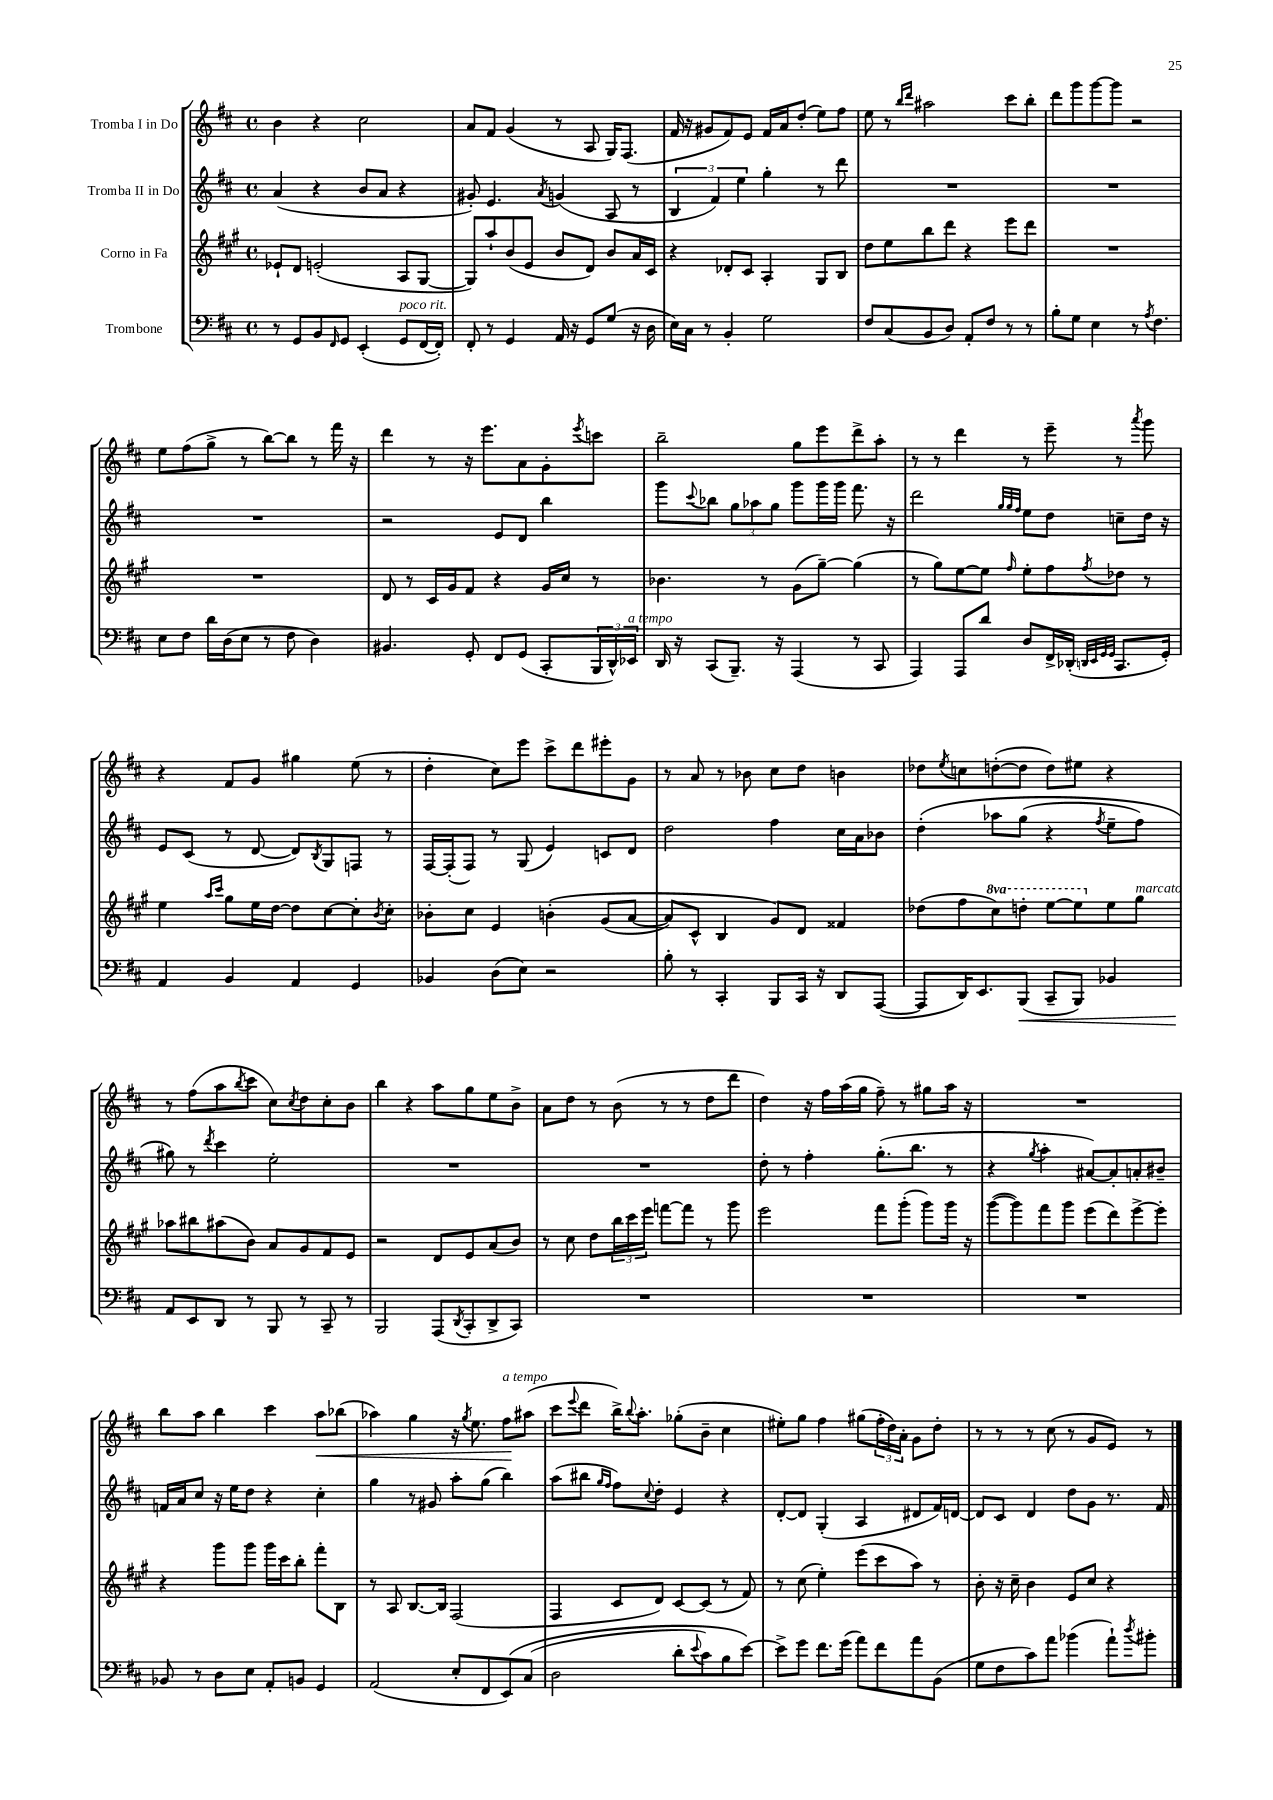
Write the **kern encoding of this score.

**kern	**dynam	**kern	**kern	**kern	**dynam
*part4	*part4	*part3	*part2	*part1	*part1
*staff4	*staff4	*staff3	*staff2	*staff1	*staff1
*I"Trombone	*	*I"Corno in Fa	*I"Tromba II in Do	*I"Tromba I in Do	*
*clefF4	*	*clefG2	*clefG2	*clefG2	*
*k[f#c#]	*	*k[f#c#g#]	*k[f#c#]	*k[f#c#]	*
*M4/4	*	*M4/4	*M4/4	*M4/4	*
*met(c)	*	*met(c)	*met(c)	*met(c)	*
=1	=1	=1	=1	=1	=1
8r	.	8e-X`/L	(4a/	4b\	.
8GG/L	.	8d/J	.	.	.
8BB/	.	(2en'/	4r	4r	.
16qqFF#/	.	.	.	.	.
8GG/J	.	.	.	.	.
(4EE'/	.	.	8b/L	2cc#\	.
.	.	.	8a/J	.	.
!LO:TX:a:i:t=poco rit.	!	!	!	!	!
8GG/L	.	8A/L	4r	.	.
[16FF#/L	.	[8G#/J	.	.	.
16FF#'/JJ])	.	.	.	.	.
=2	=2	=2	=2	=2	=2
8FF#'/	.	8G#/L])	8g#X'/)	8a/L	.
8r	.	8aa`/	4.e/	8f#/J	.
4GG/	.	(8b/	.	(4g/	.
.	.	8e/J	.	.	.
.	.	.	8qa/	.	.
16AA/	.	8b/L	(4gn/	8r	.
16r	.	.	.	.	.
8GG/L	.	8d/J)	.	8A/	.
(8G/J	.	8b/L	8A/	16G/KL)	.
.	.	.	.	(8.F#/J	.
16r	.	16a/L	8r	.	.
16D\	.	16c#/JJ	.	.	.
=3	=3	=3	=3	=3	=3
16E\LL)	.	4r	6B/	16f#/	.
16C#\JJ	.	.	.	16r	.
8r	.	.	.	8g#X/L	.
.	.	.	6f#/)	.	.
4BB'/	.	8d-X'/L	.	8f#/)	.
.	.	.	6ee\	.	.
.	.	8c#/J	.	8e/J	.
2G\	.	4A'/	4gg'\	16f#/LL	.
.	.	.	.	16a/J	.
.	.	.	.	(8dd'/J	.
.	.	8G#/L	8r	8ee\L)	.
.	.	8B/J	8ddd\	8ff#\J	.
=4	=4	=4	=4	=4	=4
8F#/L	.	8dd\L	1r	8ee\	.
(8C#/	.	8ee\	.	8r	.
.	.	.	.	16qqbb/LL	.
.	.	.	.	16qqddd/JJ	.
8BB/	.	8bb\	.	2aa#X\	.
8D/J)	.	8ddd\J	.	.	.
8AA'/L	.	4r	.	.	.
8F#/J	.	.	.	.	.
8r	.	8eee\L	.	8ccc#\L	.
8r	.	8ddd\J	.	8bb'\J	.
=5	=5	=5	=5	=5	=5
8B'\L	.	1r	1r	8ddd\L	.
8G\J	.	.	.	8ggg\	.
4E\	.	.	.	[8ggg\	.
.	.	.	.	8ggg\J]	.
8r	.	.	.	2r	.
8qA/	.	.	.	.	.
4.F#\	.	.	.	.	.
!!LO:LB:g=z
=6	=6	=6	=6	=6	=6
8E\L	.	1r	1r	8ee\L	.
8F#\J	.	.	.	(8ff#\	.
16d\LL	.	.	.	8gg^\J	.
(16D\J	.	.	.	.	.
8E\J	.	.	.	8r	.
8r	.	.	.	[8bb\L)	.
8F#\	.	.	.	8bb\J]	.
4D\)	.	.	.	8r	.
.	.	.	.	16fff#\	.
.	.	.	.	16r	.
=7	=7	=7	=7	=7	=7
4.BB#X/	.	8d/	2r	4ddd\	.
.	.	8r	.	.	.
.	.	16c#/LL	.	8r	.
.	.	16g#/J	.	.	.
8GG'/	.	8f#/J	.	16r	.
.	.	.	.	8.eee\L	.
8FF#/L	.	4r	8e/L	.	.
(8GG/J	.	.	8d/J	8a\	.
8CC#'/L	.	16g#/LL	4bb\	8g'\	.
.	.	16cc#/JJ	.	.	.
.	.	.	.	8qeee/	.
24BBB/L	.	8r	.	8cccn\J	.
24DD^^/)	.	.	.	.	.
!LO:TX:a:i:t=a tempo	!	!	!	!	!
24EE-X/JJ	.	.	.	.	.
=8	=8	=8	=8	=8	=8
16DD/	.	4.b-X\	8ggg\L	2bb~\	.
16r	.	.	.	.	.
.	.	.	8qqccc#/	.	.
(8CC#/L	.	.	8bb-X\J	.	.
8.BBB~/J)	.	.	12gg\L	.	.
.	.	.	12aa-X\	.	.
.	.	8r	.	.	.
.	.	.	12gg\J	.	.
16r	.	.	.	.	.
(4AAA/	.	(8g#\L	8ggg\L	8gg\L	.
.	.	[8gg#~\J)	16ggg\L	8eee\	.
.	.	.	16ggg\JJ	.	.
8r	.	(4gg#\]	8.fff#\	8ddd^\	.
8CC#/	.	.	.	8aa'\J	.
.	.	.	16r	.	.
=9	=9	=9	=9	=9	=9
4AAA/)	.	8r	2ddd\	8r	.
.	.	8gg#\L)	.	8r	.
8AAA/L	.	[8ee\	.	4ddd\	.
8d/J	.	8ee\J]	.	.	.
.	.	.	32qqgg/LLL	.	.
.	.	.	32qqgg/	.	.
.	.	16qqff#/	32qqff#/JJJ	.	.
8D/L	.	8ee'\L	8ee\L	8r	.
16FF#^/L	.	8ff#\	8dd\J	8eee~\	.
(16DD-X'/JJ	.	.	.	.	.
32qqDDn/LLL	.	.	.	.	.
32qqEE/	.	.	.	.	.
32qqGG/	.	.	.	.	.
32qqGG/JJJ	.	8qff#/	.	.	.
8.CC#/L	.	8dd-X\J	8ccn~\L	8r	.
.	.	.	.	8qaaa/	.
.	.	8r	16dd\Jk	8ggg\	.
16GG'/Jk)	.	.	16r	.	.
!!LO:LB:g=z
=10	=10	=10	=10	=10	=10
4AA/	.	4ee\	8e/L	4r	.
.	.	.	(8c#/J	.	.
.	.	16qqaa/LL	.	.	.
.	.	16qqccc#/JJ	.	.	.
4BB/	.	8gg#\L	8r	8f#/L	.
.	.	16ee\L	[8d/	8g/J	.
.	.	[16dd\JJ	.	.	.
4AA/	.	8dd\L]	8d/L])	4gg#X\	.
.	.	.	8qB/	.	.
.	.	[8cc#\	8G/	.	.
4GG/	.	8cc#'\]	8Fn/J	(8ee\	.
.	.	8qb/	.	.	.
.	.	8cc#'\J	8r	8r	.
=11	=11	=11	=11	=11	=11
4BB-X/	.	8b-X'\L	[16F#/LL	4dd'\	.
.	.	.	(16F#'/J]	.	.
.	.	8cc#\J	8F#/J)	.	.
(8D\L	.	4e/	8r	8cc#\L)	.
8E\J)	.	.	(8G/	8eee\J	.
2r	.	(4bn'\	4e/)	8ccc#^\L	.
.	.	.	.	8ddd\	.
.	.	(8g#/L	8cn/L	8eee#X'\	.
.	.	[8a/J	8d/J	8g\J	.
=12	=12	=12	=12	=12	=12
8B'\	.	8a/L])	2dd\	8r	.
8r	.	8c#^^/J	.	8a/	.
4CC#'/	.	4B/	.	8r	.
.	.	.	.	8b-X\	.
8BBB/L	.	8g#/L)	4ff#\	8cc#\L	.
16CC#/Jk	.	8d/J	.	8dd\J	.
16r	.	.	.	.	.
8DD/L	.	4f##X/	16cc#\LL	4bn\	.
.	.	.	16a\J	.	.
([8AAA/J	.	.	8b-X\J	.	.
=13	=13	=13	=13	=13	=13
8AAA/L]	.	(8dd-X\L	(4dd'\	8dd-X\L	.
.	.	.	.	8qee/	.
16DD/K)	.	8ff#\	.	8ccn\	.
8.EE/	.	.	.	.	.
*	*	*8va	*	*	*
.	.	8ccc#\)	8aa-X\L	([8ddn'\	.
!	!LO:HP:b	!	!	!	!
(8BBB/J	<	8dddn'\J	(8gg\J	8dd\J]	.
8CC#~/L	.	[8eee\L	4r	8dd\L)	.
8BBB/J)	.	8eee\]	.	8ee#X\J	.
.	.	.	8qff#/	.	.
*	*	*X8va	*	*	*
4BB-X/	.	8ee\	8ee~\L	4r	.
!	!	!LO:TX:a:i:t=marcato	!	!	!
.	.	8gg#\J	8ff#\J)	.	.
!!LO:LB:g=z
=14	=14	=14	=14	=14	=14
8AA/L	.	8aa-X\L	8gg#X\)	8r	.
8EE/	[	8bb#X\	8r	(8ff#\L	.
.	.	.	8qddd/	.	.
8DD/J	.	(8aa#X\	4ccc#\	8aa\	.
.	.	.	.	8qbb/	.
8r	.	8b\J)	.	8ccc#\J	.
8BBB/	.	8a/L	2ee'\	8cc#\L)	.
.	.	.	.	8qcc#/	.
8r	.	8g#/	.	8dd\	.
8CC#~/	.	8f#/	.	8cc#'\	.
8r	.	8e/J	.	8b\J	.
=15	=15	=15	=15	=15	=15
2BBB/	.	2r	1r	4bb\	.
.	.	.	.	4r	.
(8AAA/L	.	8d/L	.	8aa\L	.
8qDD/	.	.	.	.	.
8CC#'/	.	8e/	.	8gg\	.
8DD^/	.	(8a/	.	8ee\	.
8CC#/J)	.	8b/J)	.	8b^\J	.
=16	=16	=16	=16	=16	=16
1r	.	8r	1r	8a\L	.
.	.	8cc#\	.	8dd\J	.
.	.	8dd\L	.	8r	.
.	.	24bb\L	.	(8b\	.
.	.	24ccc#\	.	.	.
.	.	24eee\JJ	.	.	.
.	.	[8fffn\L	.	8r	.
.	.	8fff\J]	.	8r	.
.	.	8r	.	8dd\L	.
.	.	8ggg#\	.	8ddd\J	.
=17	=17	=17	=17	=17	=17
1r	.	2eee\	8dd'\	4dd\)	.
.	.	.	8r	.	.
.	.	.	4ff#'\	16r	.
.	.	.	.	16ff#\LL	.
.	.	.	.	(16aa\	.
.	.	.	.	16gg\JJ	.
.	.	8fff#\L	(8.gg'\L	8ff#~\)	.
.	.	(8ggg#'\J	.	8r	.
.	.	.	8.bb\J	.	.
.	.	8ggg#\L)	.	8gg#X\L	.
.	.	16ggg#\Jk	8r	16aa\Jk	.
.	.	16r	.	16r	.
=18	=18	=18	=18	=18	=18
1r	.	([8ggg#\L	4r	1r	.
.	.	8ggg#\])	.	.	.
.	.	.	8qgg/	.	.
.	.	8fff#\	4aa'\	.	.
.	.	8ggg#\J	.	.	.
.	.	(8eee\L	[8a#X/L)	.	.
.	.	8ddd\)	8a#'/]	.	.
.	.	[8eee^\	8an'/	.	.
.	.	8eee'\J]	8b#X~/J	.	.
!!LO:LB:g=z
=19	=19	=19	=19	=19	=19
8BB-X/	.	4r	16fn/LL	8bb\L	.
.	.	.	16a/J	.	.
8r	.	.	8cc#/J	8aa\J	.
8D\L	.	8ggg#\L	16r	4bb\	.
.	.	.	16ee\KL	.	.
8E\J	.	8ggg#\J	8dd\J	.	.
8AA'/L	.	16ggg#\LL	4r	4ccc#\	.
.	.	16ccc#\J	.	.	.
8BBn/J	.	8bb'\J	.	.	.
!	!	!	!	!	!LO:HP:b
4GG/	.	8fff#'\L	4cc#'\	8aa\L	<
.	.	8B\J	.	(8bb-X\J	.
=20	=20	=20	=20	=20	=20
(2AA/	.	8r	4gg\	4aa-X\)	.
.	.	8A/	.	.	.
.	.	[8.B/L	8r	4gg\	.
.	.	.	8g#X/	.	.
.	.	16B/Jk]	.	.	.
8E'/L	.	(2F#/	8aa'\L	16r	.
.	.	.	.	8qgg/	.
.	.	.	.	8.ee\	.
8FF#/	.	.	(8gg\J	.	.
!	!	!	!	!LO:TX:a:i:t=a tempo	!
(8EE/)	.	.	4bb\)	8ff#\L	.
(8C#/J	.	.	.	(8aa#X\J	[
=21	=21	=21	=21	=21	=21
2D\	.	4F#/	(8aa\L	8ccc#\L	.
.	.	.	.	8qqeee/	.
.	.	.	8bb#X\J	8ddd\J	.
.	.	.	16qqgg/LL	.	.
.	.	.	16qqff#/JJ	.	.
.	.	8c#/L	8ff#\L)	16bb^\KL)	.
.	.	.	.	8qqbb/	.
.	.	.	.	8.aa'\J	.
.	.	.	8qqcc#/	.	.
.	.	8d/J)	8dd'\J	.	.
8d'\L	.	[8c#/L	4e/	(8gg-X'\L	.
8qqe/	.	.	.	.	.
8c#\)	.	(8c#/J]	.	8b~\J	.
8B\	.	8r	4r	4cc#\	.
[8e\J)	.	8f#/)	.	.	.
=22	=22	=22	=22	=22	=22
8e^\L]	.	8r	[8d'/L	8ee#X'\L)	.
8g\J	.	(8cc#\	8d/J]	8gg\J	.
8.f#\L	.	4ee'\)	(4G'/	4ff#\	.
(16g\Jk	.	.	.	.	.
8a\L)	.	(8eee\L	4A/	(8gg#X\L	.
8f#\	.	8ccc#\	.	24ff#'\L	.
.	.	.	.	24dd\)	.
.	.	.	.	24a'\JJ	.
8a\	.	8aa\J)	8d#X/L	8g\L	.
(8BB\J	.	8r	16f#/L)	8dd'\J	.
.	.	.	[16dn/JJ	.	.
=23	=23	=23	=23	=23	=23
8G\L	.	8b'\	8d/L]	8r	.
8F#\	.	16r	8c#/J	8r	.
.	.	16cc#~\	.	.	.
8c#\)	.	4b\	4d/	8r	.
8a\J	.	.	.	(8cc#\	.
(4b-X\	.	8e/L	8dd\L	8r	.
.	.	8cc#/J	8g\J	8g/L	.
8a`\L)	.	4r	8.r	8e/J)	.
8qdd/	.	.	.	.	.
8b#X'\J	.	.	.	8r	.
.	.	.	16f#/	.	.
==	==	==	==	==	==
*-	*-	*-	*-	*-	*-
